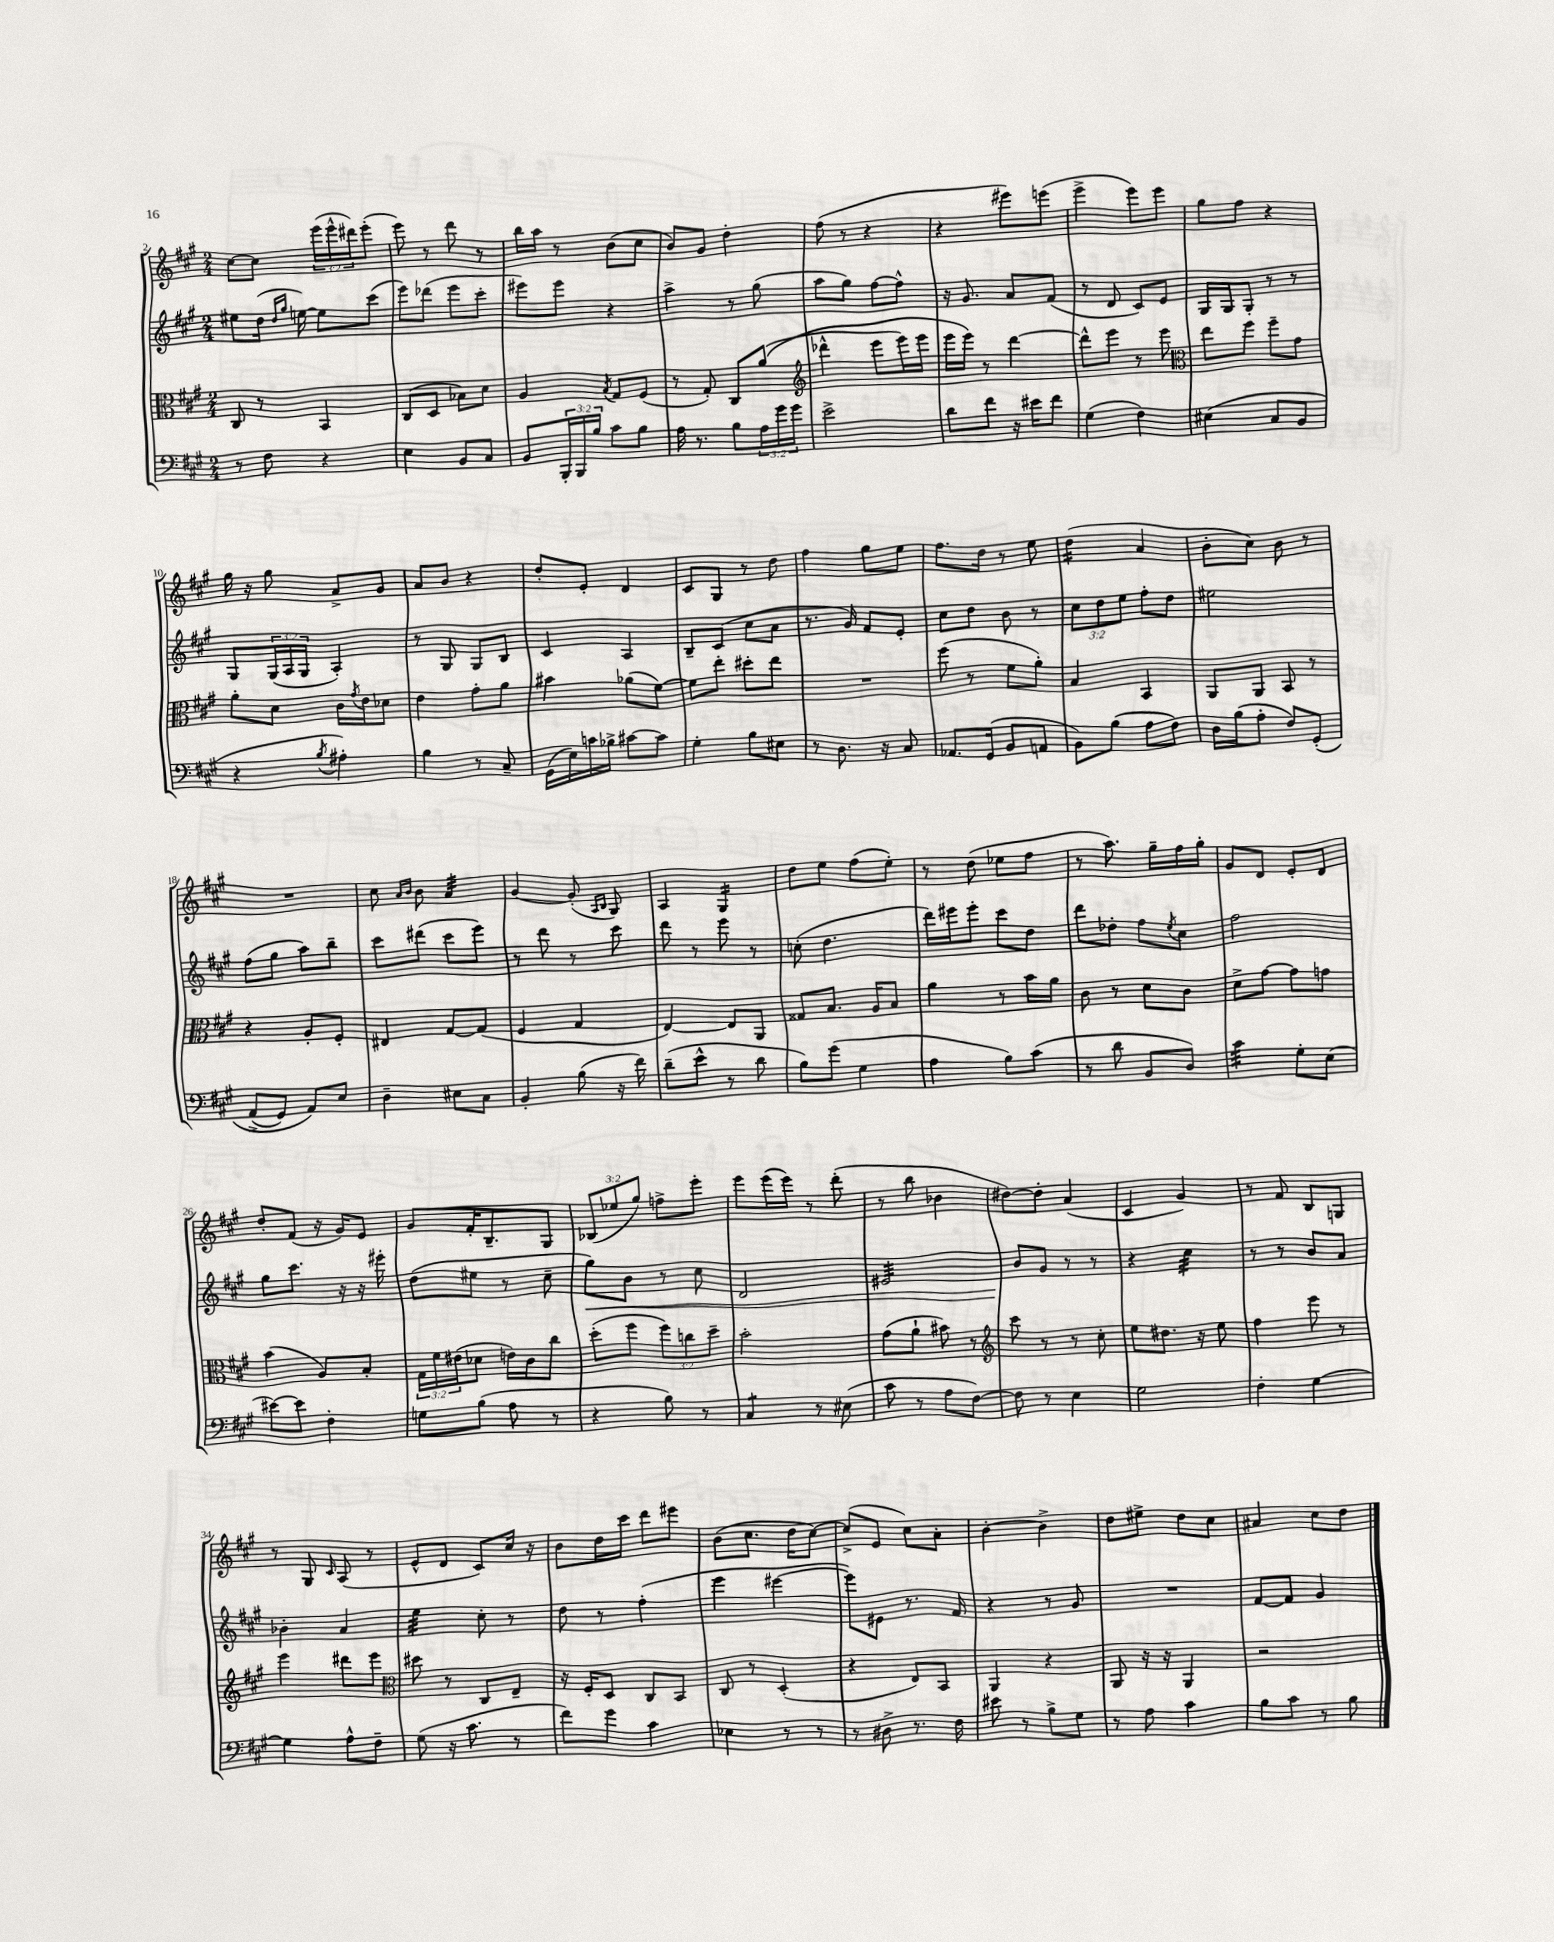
<<
\new StaffGroup <<
\new Staff = "s0" {
    \clef treble \key a \major \numericTimeSignature \time 2/4 \override Staff.TupletNumber.text = #tuplet-number::calc-fraction-text
    cis''8~ cis''8 \tuplet 3/2 { e'''16( e'''16-^ dis'''16) } e'''8-.( |
    e'''8) r8 d'''8 r8 |
    b''16 a''16 r8 b'8( cis''8 |
    b'8) gis'8 d''4-. |
    fis''8( r8 r4 |
    r4 eis'''8) e'''8( |
    e'''4-> e'''8) e'''8 |
    gis''8 fis''8 r4 |
    gis''16 r16 gis''8 a'8-> gis'8 |
    a'8 b'8 r4 |
    d''8-. e'8-. d'4 |
    cis'8 gis8 r8 d''8 |
    fis''4 gis''8 e''8 |
    fis''8. d''16 r8 e''8 |
    d''4:16( a'4 |
    b'8-. cis''8) b'8 r8 |
    R2 |
    cis''8 \grace { a'16 b'16 } b'8 a'4:32 |
    gis'4~ gis'8-.( \grace { a16 b16 } gis8) |
    a4 gis4:16 |
    d''8 e''8 fis''8( e''8-.) |
    r8 d''8( ees''8 fis''8 |
    r8 a''8.) gis''16-- fis''16 gis''16-. |
    gis'8 d'8 e'8-. d'8 |
    d''8-. fis'8( r16 gis'16) e'8 |
    gis'8 fis'16-. b8.-- gis8 |
    \tuplet 3/2 { bes8( ees''8 gis''8) } f''8-> e'''8-. |
    e'''8 e'''16( e'''16) r8 d'''8-.( |
    r8 b''8 bes'4 |
    dis''8~) dis''8-. a'4( |
    cis'4 gis'4) |
    r8 fis'8 b8 g8 |
    r8 gis8 \grace { cis'16 } a8( r8 |
    e'8-^ d'8 cis'8) cis''16 r16 |
    b'8 d''16 cis'''16 d'''8 eis'''8 |
    b'8( cis''8. d''16 cis''8~) |
    cis''8->( e'8 cis''8) a'8-. |
    b'4~-. b'4-> |
    d''8 eis''8-> d''8 cis''8 |
    ais'4 cis''8 d''8 \bar "|." |
}
\new Staff = "s1" {
    \clef treble \key a \major \numericTimeSignature \time 2/4 \override Staff.TupletNumber.text = #tuplet-number::calc-fraction-text
    eis''8 d''16( \grace { d''16 gis''16 } e''16~) e''8 cis'''8( |
    e'''8) des'''8( e'''8 cis'''8-. |
    eis'''8) eis'''8 r4 |
    a''4-> r8 gis''8( |
    a''8 gis''8) fis''8~ fis''8-^ |
    r16 gis'8. a'8 fis'8( |
    r8 d'8 cis'8) e'8 |
    gis16 gis16 gis8-. r8 r8 |
    gis8 \tuplet 3/2 { gis16( a16 gis16 } a4-.) |
    r8 gis8 gis8 b8 |
    cis'4 a4 |
    b8-- cis'8( cis''8 a'8 |
    r8. gis'16) fis'8 e'8-. |
    cis''8 d''8 b'8 r8 |
    \tuplet 3/2 { cis''8 d''8 e''8 } fis''8-. d''8 |
    eis''2 |
    fis''8( gis''8 a''8) b''8-- |
    cis'''8 dis'''8( cis'''8 e'''8) |
    r8 d'''8 r8 cis'''8 |
    d'''8 r8 e'''8 r8 |
    c''8-.( d''4. |
    d'''16) eis'''16 eis'''8-. cis'''8 d''8 |
    d'''8 des''8-. fis''8 \acciaccatura { e''8 } cis''8 |
    fis''2 |
    gis''8 cis'''8. r16 r16 eis'''16-. |
    d''8( eis''8 r8 cis''8-- |
    gis''8\<) b'8 r8 cis''8 |
    d'2 |
    eis'2:32 |
    b'8\! gis'8 r8 r8 |
    r4 cis''4:32 |
    r8 r8 b'8 a'8 |
    bes'4-. a'4 |
    e''4:32 cis''8-. r8 |
    d''8 r8 fis''4-.( |
    e'''4 eis'''4~ |
    eis'''8) eis'8 r8. fis'16 |
    r4 r8 gis'8 |
    R2 |
    fis'8~ fis'8 gis'4 \bar "|." |
}
\new Staff = "s2" {
    \clef alto \key a \major \numericTimeSignature \time 2/4 \override Staff.TupletNumber.text = #tuplet-number::calc-fraction-text
    cis8 r8 b,4 |
    cis8( d8 bes8) d'8 |
    a4 \acciaccatura { b8 } gis8 fis8( |
    r8 gis8-.) cis8 a'8(\( |
    \clef treble des'''4-^ e'''8 e'''16) e'''16 |
    e'''16 e'''16\) r8 d'''4~ |
    d'''8-^ e'''8 r8 e'''8 |
    \clef alto e''8 fis''8 fis''8-- gis'8 |
    a'8-. d'8 cis'16 \acciaccatura { gis'8 } e'16 des'8 |
    e'4 gis'8-. a'8 |
    bis'4 aes'8( fis'8~) |
    fis'8 e''8-. dis''8-. e''8 |
    R2 |
    fis''8( r8 fis'8 a'8-.) |
    b4 b,4 |
    a,8 a,8 b,8 r8 |
    r4 a8-. fis8-. |
    eis4 gis8~ gis8( |
    fis4 gis4 |
    e4~) e8 a,8 |
    gisis8 b8. a16 b8 |
    a'4 r8 b'16 a'16 |
    cis'8 r8 d'8 cis'8 |
    d'8-> gis'8~ gis'8 g'8 |
    b'4( a8) b8-. |
    \tuplet 3/2 { gis16 fis'16 eis'16( } des'8 e'16) cis'16 cis''8 |
    d''8-.( fis''8 \tuplet 3/2 { fis''8) c''8 d''8-- } |
    b'2-. |
    gis'8( a'8-! bis'8) r8 |
    \clef treble cis'''8 r8 r8 cis''8-. |
    e''8 dis''8. r16 e''8 |
    fis''4 e'''8 r8 |
    e'''4 dis'''8 e'''8 |
    \clef alto dis''8 r8 cis8 e8-- |
    r16 fis16-. d8 cis8 b,8 |
    cis8 r8 d4-.( |
    r4 e8) b,8 |
    a,4 r4 |
    a,8 r16 r16 a,4 |
    r2 \bar "|." |
}
\new Staff = "s3" {
    \clef bass \key a \major \numericTimeSignature \time 2/4 \override Staff.TupletNumber.text = #tuplet-number::calc-fraction-text
    r8 fis8 r4 |
    e4 b,8 cis8 |
    b,8 \tuplet 3/2 { b,,16-. b,,16 b16 } cis'8 b8 |
    a16 r8. b8 \tuplet 3/2 { a16 gis'16 gis'16 } |
    e'2-> |
    d'8 fis'8 r16 eis'16 fis'8 |
    gis4( fis4) |
    eis4( cis8 b,8 |
    r4 \acciaccatura { b8 } ais4-.) |
    b4 r8 cis8-- |
    gis,16( e16) c'16 bes16-> cis'8~ cis'8 |
    gis4-. b8 eis8 |
    r8 d8. r16 cis8 |
    aes,8. gis,16( b,8 a,8 |
    b,8) b8( a8 fis8) |
    d16 b16( a8-. fis8) gis,8-.\( |
    a,8->( gis,8) a,8\) e8 |
    d4-- eis8 cis8 |
    b,4-. b8( r16 fis'16) |
    d'8--( e'8-^ r8 d'8 |
    b8) gis'8( gis4 |
    a4 b8) cis'8( |
    r8 d'8 b,8 d8) |
    cis'4:32 gis8-. e8( |
    eis'8~) eis'8 fis4-. |
    g8 b8( a8 r8 |
    r4 b8) r8 |
    cis4:8 r8 eis8( |
    cis'8 r8 a8 fis8~) |
    fis8 r8 e4 |
    gis2 |
    fis4-. gis4~ |
    gis4 a8-^ fis8-- |
    gis8( r16 cis'8. r8 |
    fis'8) gis'8 cis'4 |
    ees4 r8 r8 |
    r8 dis8-> r8. fis16 |
    eis'8 r8 b8-> gis8 |
    r8 a8 cis'4 |
    b8 cis'8 r8 b8 \bar "|." |
}
>>
>>
\layout { \context { \Score currentBarNumber = #2 } }
